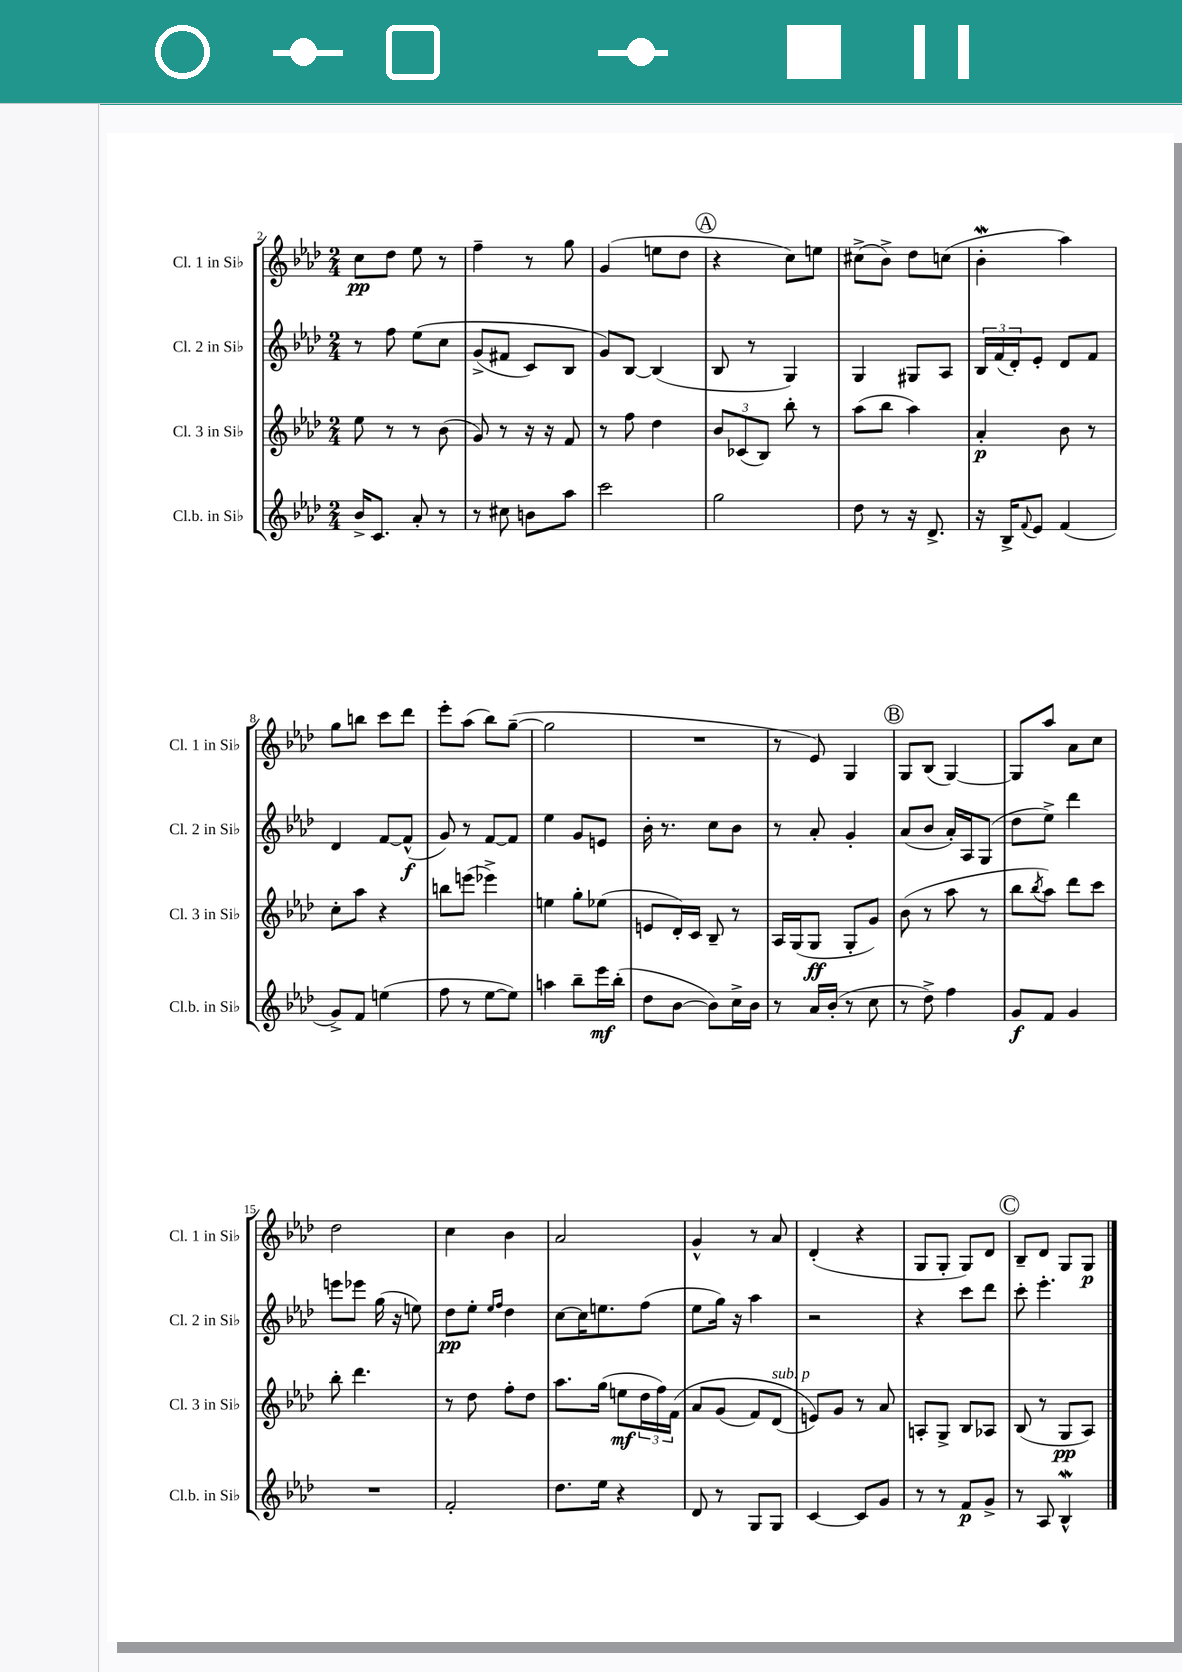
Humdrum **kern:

**kern	**dynam	**kern	**dynam	**kern	**dynam	**kern	**dynam
*part4	*part4	*part3	*part3	*part2	*part2	*part1	*part1
*staff4	*staff4	*staff3	*staff3	*staff2	*staff2	*staff1	*staff1
*I"Cl.b. in Si♭	*	*I"Cl. 3 in Si♭	*	*I"Cl. 2 in Si♭	*	*I"Cl. 1 in Si♭	*
*I'Cl.b. in Si♭	*	*I'Cl. 3 in Si♭	*	*I'Cl. 2 in Si♭	*	*I'Cl. 1 in Si♭	*
*clefG2	*	*clefG2	*	*clefG2	*	*clefG2	*
*k[b-e-a-d-]	*	*k[b-e-a-d-]	*	*k[b-e-a-d-]	*	*k[b-e-a-d-]	*
*M2/4	*	*M2/4	*	*M2/4	*	*M2/4	*
=2	=2	=2	=2	=2	=2	=2	=2
16b-^/KL	.	8ee-\	.	8r	.	8cc\L	pp
8.c/J	.	.	.	.	.	.	.
.	.	8r	.	8ff\	.	8dd-\J	.
8a-'/	.	8r	.	(8ee-\L	.	8ee-\	.
8r	.	(8b-\	.	8cc\J	.	8r	.
=3	=3	=3	=3	=3	=3	=3	=3
8r	.	8g/)	.	(8g^/L	.	4ff~\	.
8cc#X\	.	8r	.	8f#X/J	.	.	.
8bn\L	.	16r	.	8c/L)	.	8r	.
.	.	16r	.	.	.	.	.
8aa-\J	.	8f/	.	8B-/J	.	8gg\	.
=4	=4	=4	=4	=4	=4	=4	=4
2ccc\	.	8r	.	8g/L)	.	(4g/	.
.	.	8ff\	.	[8B-/J	.	.	.
.	.	4dd-\	.	(4B-/]	.	8een\L	.
.	.	.	.	.	.	8dd-\J	.
!!LO:REH:place=s1:t=A
=5	=5	=5	=5	=5	=5	=5	=5
2gg\	.	12b-/L	.	8B-/	.	4r	.
.	.	(12c-X/	.	.	.	.	.
.	.	.	.	8r	.	.	.
.	.	12B-/J)	.	.	.	.	.
.	.	8bb-'\	.	4G/)	.	8cc\L)	.
.	.	8r	.	.	.	8een\J	.
=6	=6	=6	=6	=6	=6	=6	=6
8dd-\	.	(8aa-\L	.	4G/	.	(8cc#X^\L	.
8r	.	8bb-\J	.	.	.	8b-^\J)	.
16r	.	4aa-\)	.	8G#X/L	.	8dd-\L	.
8.d-^/	.	.	.	.	.	.	.
.	.	.	.	8A-/J	.	(8ccn\J	.
=7	=7	=7	=7	=7	=7	=7	=7
16r	.	4a-'/	p	24B-/LL	.	4b-W'\	.
.	.	.	.	(24f/	.	.	.
16B-^/KL	.	.	.	.	.	.	.
.	.	.	.	24d-'/J)	.	.	.
8qqf/	.	.	.	.	.	.	.
8e-/J	.	.	.	8e-'/J	.	.	.
(4f/	.	8b-\	.	8d-/L	.	4aa-\)	.
.	.	8r	.	8f/J	.	.	.
!!LO:LB:g=z
=8	=8	=8	=8	=8	=8	=8	=8
8g^/L)	.	8cc'\L	.	4d-/	.	8gg\L	.
8f/J	.	8aa-\J	.	.	.	8bbn\J	.
(4een\	.	4r	.	[8f/L	.	8ccc\L	.
.	.	.	.	(8f^^/J]	f	8ddd-\J	.
=9	=9	=9	=9	=9	=9	=9	=9
8ff\	.	8bbn\L	.	8g/)	.	8eee-'\L	.
8r	.	(8eeen\J	.	8r	.	(8aa-\J	.
[8ee-\L	.	4eee-X^\)	.	[8f/L	.	8bb-\L)	.
8ee-\J])	.	.	.	8f/J]	.	([8gg~\J	.
=10	=10	=10	=10	=10	=10	=10	=10
4aan\	.	4een\	.	4ee-\	.	2gg\]	.
8bb-~\L	.	8gg'\L	.	8g/L	.	.	.
16eee-\L	mf	(8ee-X\J	.	8en/J	.	.	.
(16bb-'\JJ	.	.	.	.	.	.	.
=11	=11	=11	=11	=11	=11	=11	=11
8dd-\L	.	8en/L	.	16b-'\	.	2r	.
.	.	.	.	8.r	.	.	.
[8b-\J	.	16d-'/L)	.	.	.	.	.
.	.	16c/JJ	.	.	.	.	.
8b-\L])	.	8B-~/	.	8cc\L	.	.	.
16cc^\L	.	8r	.	8b-\J	.	.	.
16b-\JJ	.	.	.	.	.	.	.
=12	=12	=12	=12	=12	=12	=12	=12
8r	.	16A-/LL	.	8r	.	8r	.
.	.	(16G/J	.	.	.	.	.
16a-/LL	.	8G/J	ff	8a-'/	.	8e-/)	.
(16b-'/JJ	.	.	.	.	.	.	.
8r	.	8G'/L	.	4g'/	.	4G/	.
8cc\	.	8g/J)	.	.	.	.	.
!!LO:REH:place=s1:t=B
=13	=13	=13	=13	=13	=13	=13	=13
8r	.	(8b-\	.	(8a-/L	.	8G/L	.
8dd-^\)	.	8r	.	8b-/J	.	(8B-/J	.
4ff\	.	8aa-\	.	16a-'/LL)	.	[4G/)	.
.	.	.	.	16A-/J	.	.	.
.	.	8r	.	(8G/J	.	.	.
=14	=14	=14	=14	=14	=14	=14	=14
8g/L	f	8bb-\L	.	8dd-\L	.	8G/L]	.
.	.	8qbb-/	.	.	.	.	.
8f/J	.	8aa-\J)	.	8ee-^\J)	.	8aa-/J	.
4g/	.	8ddd-\L	.	4ddd-\	.	8a-\L	.
.	.	8ccc\J	.	.	.	8cc\J	.
!!LO:LB:g=z
=15	=15	=15	=15	=15	=15	=15	=15
2r	.	8bb-'\	.	8eeen\L	.	2dd-\	.
.	.	4.ddd-\	.	8eee-X\J	.	.	.
.	.	.	.	(16gg\	.	.	.
.	.	.	.	16r	.	.	.
.	.	.	.	8een\)	.	.	.
=16	=16	=16	=16	=16	=16	=16	=16
2f'/	.	8r	.	8dd-\L	pp	4cc\	.
.	.	8dd-\	.	8ee-'\J	.	.	.
.	.	.	.	16qqee-/LL	.	.	.
.	.	.	.	16qqff/JJ	.	.	.
.	.	8ff'\L	.	4dd-\	.	4b-\	.
.	.	8dd-\J	.	.	.	.	.
=17	=17	=17	=17	=17	=17	=17	=17
8.dd-\L	.	8.aa-\L	.	[8cc\L	.	2a-/	.
.	.	.	.	16cc\K]	.	.	.
16ee-\Jk	.	(16gg\Jk	.	8.een\	.	.	.
4r	.	8een\L	mf	.	.	.	.
.	.	24dd-\L	.	(8ff\J	.	.	.
.	.	24ff\)	.	.	.	.	.
.	.	(24f\JJ	.	.	.	.	.
=18	=18	=18	=18	=18	=18	=18	=18
8d-/	.	8a-/L	.	8ee-\L	.	4g^^/	.
8r	.	(8g/J	.	16gg\Jk)	.	.	.
.	.	.	.	16r	.	.	.
8G/L	.	8f/L)	.	4aa-\	.	8r	.
!	!	!LO:TX:a:i:t=sub. p	!	!	!	!	!
8G/J	.	(8d-/J	.	.	.	8a-/	.
=19	=19	=19	=19	=19	=19	=19	=19
[4c/	.	8en/L))	.	2r	.	(4d-'/	.
.	.	8g/J	.	.	.	.	.
8c/L]	.	8r	.	.	.	4r	.
8g/J	.	8a-/	.	.	.	.	.
=20	=20	=20	=20	=20	=20	=20	=20
8r	.	8An'/L	.	4r	.	8G/L	.
8r	.	8G^/J	.	.	.	8G'/J	.
8f/L	p	8B-/L	.	8ccc\L	.	8G/L)	.
8g^/J	.	8A-X/J	.	8ddd-\J	.	8d-/J	.
!!LO:REH:place=s1:t=C
=21	=21	=21	=21	=21	=21	=21	=21
8r	.	(8B-/	.	8ccc'\	.	8B-~/L	.
8A-/	.	8r	.	4.eee-'\	.	8d-/J	.
4B-W^^/	.	8G/L	pp	.	.	8G/L	.
.	.	8A-/J)	.	.	.	8G/J	p
==	==	==	==	==	==	==	==
*-	*-	*-	*-	*-	*-	*-	*-
